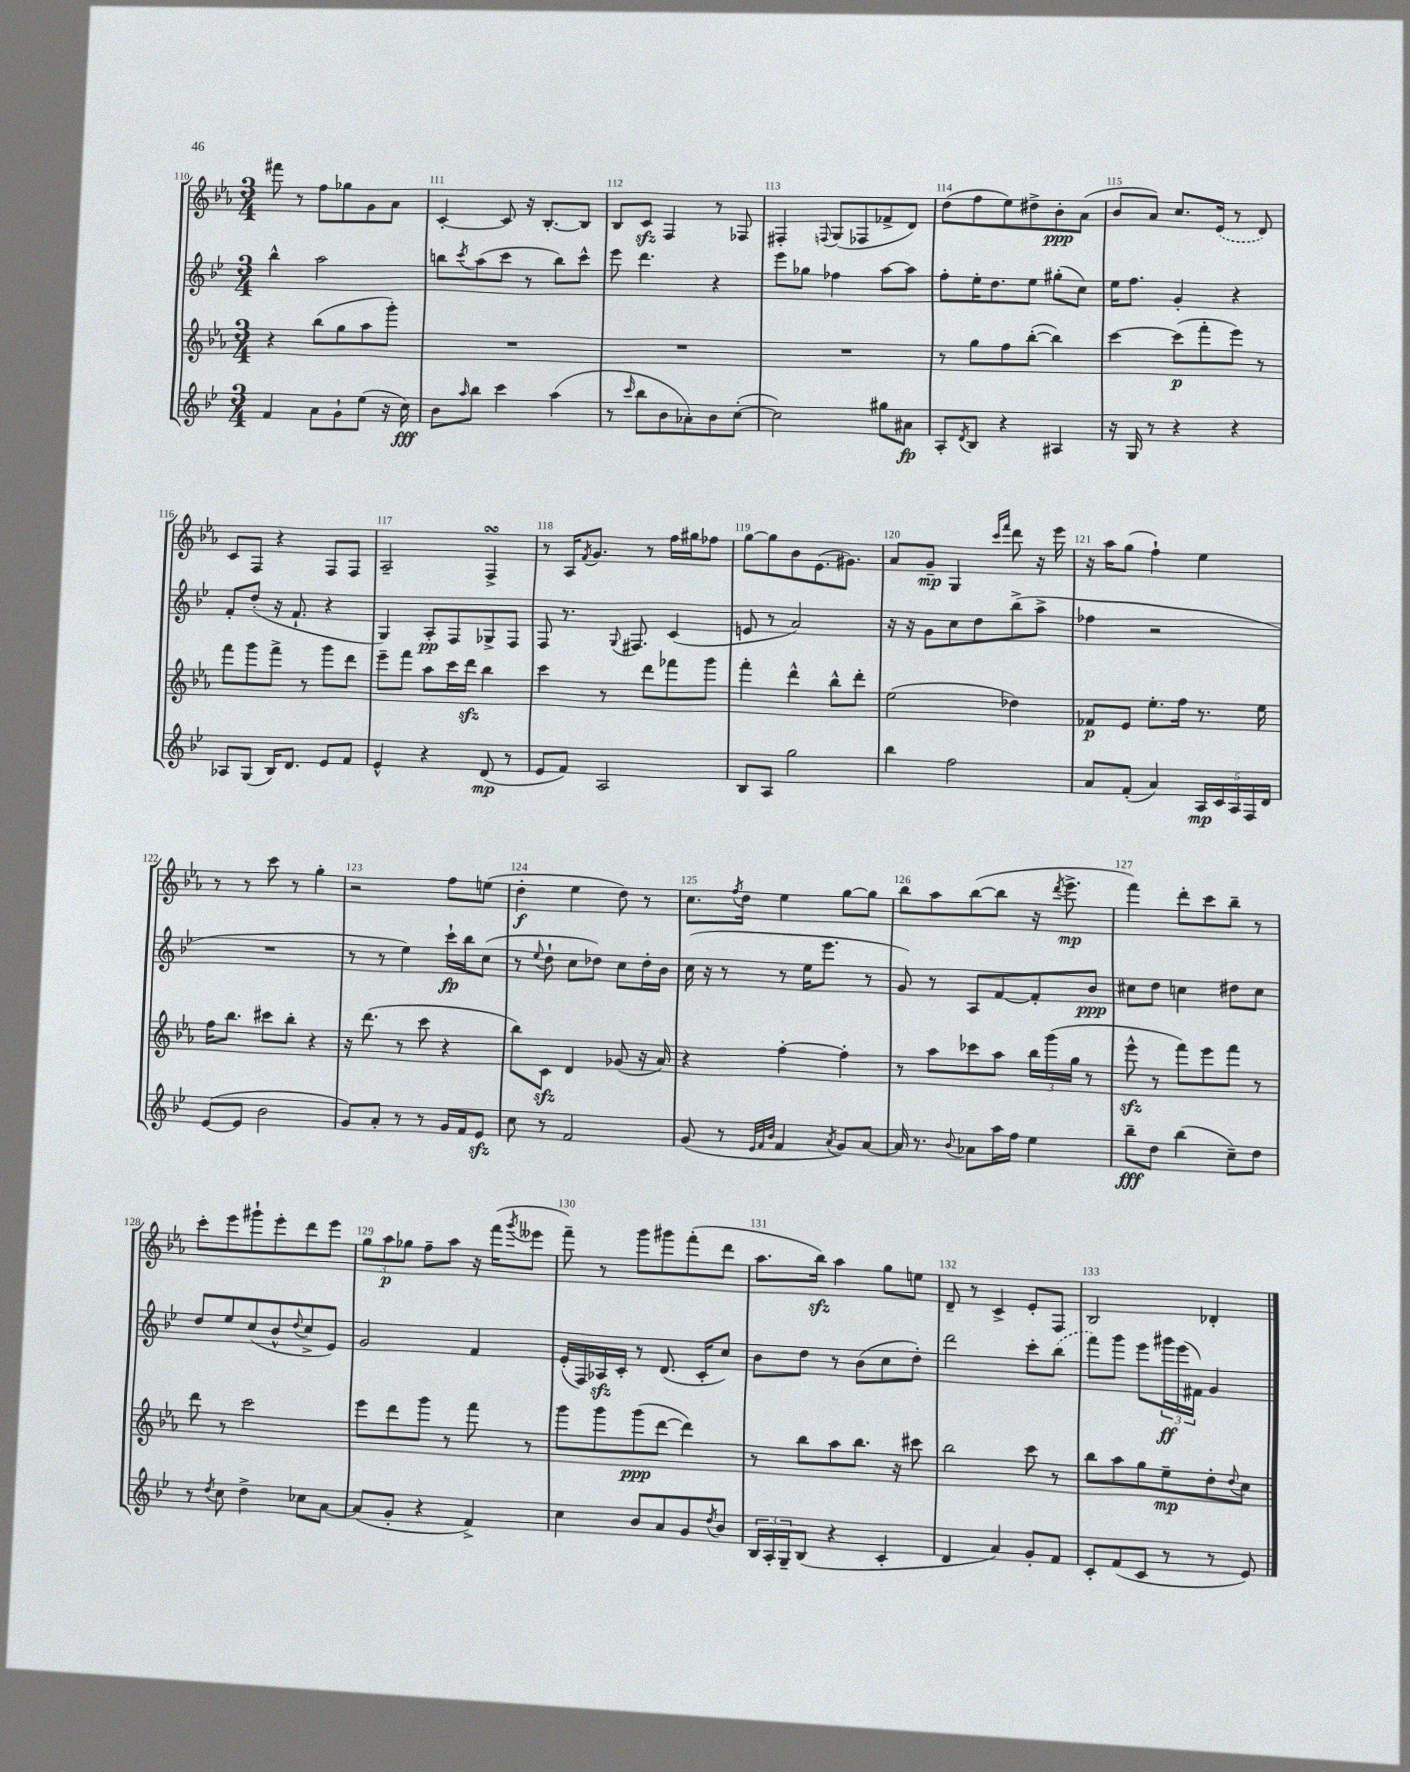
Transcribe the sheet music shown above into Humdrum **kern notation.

**kern	**kern	**kern	**kern
*staff4	*staff3	*staff2	*staff1
*clefG2	*clefG2	*clefG2	*clefG2
*k[b-e-]	*k[b-e-a-]	*k[b-e-]	*k[b-e-a-]
*M3/4	*M3/4	*M3/4	*M3/4
4f	4r	4bb-^^	8fff#
.	.	.	8r
8a	(8bb-	2aa	8ff
8g`	8gg	.	8gg-
(8ee-	8aa-	.	8g
16r	8ggg')	.	8a-
16cc)	.	.	.
=	=	=	=
8b-	2.r	8bb	[4c'
16qqaa	.	8qccc	.
8bb-	.	(8aa	.
4ccc	.	8ccc	8c]
.	.	8r	16r
.	.	.	[8.B-'
(4aa	.	8bb)	.
.	.	8ccc^^	8B-]
=	=	=	=
8r	2.r	8eee-	8B-
16qqccc	.	.	.
8bb-	.	4.ddd	8c
8b-	.	.	4F
8a-')	.	.	.
8b-	.	4r	8r
([8cc'	.	.	8F-
=	=	=	=
2cc])	2.r	8eee-	4F#'
.	.	8gg-	.
.	.	.	8qqF
.	.	4ff-	(8G
.	.	.	8F-
8gg#	.	[8aa	8f-^
8a#	.	8aa]	8d)
=	=	=	=
8A'	8r	8ff'	(8dd
8qd	.	.	.
8B-	8gg	16ee-'	8ff
.	.	8.dd	.
4r	8ff	.	8ee-)
.	([8bb-'	8ee-	8dd#^
4A#	4bb-])	(8gg#'	8b-'
.	.	8cc)	(8a-
=	=	=	=
16r	[4ccc	16ee-	8b-
16G	.	8.ff	.
8r	.	.	8a-)
4r	(8ccc]	4g'	8.cc
.	8fff'	.	.
.	.	.	(16e-
4r	8eee-)	4r	8r
.	8r	.	8d)
=	=	=	=
8A-	8fff	8f'	8c
(8G	8ggg	(8dd'	8F
16B-)	8fff^	16r	4r
8.d	.	8.f`	.
.	8r	.	.
8e-	8ggg	4r	8F
8f	8ddd	.	8F
=	=	=	=
4e-^^	8eee-~	4G)	2A-~
.	8fff	.	.
4r	8aa-	8A'	.
.	16ccc	8F	.
.	16ddd	.	.
(8d	4bb-	8G-^	4F^
8r	.	8F	.
=	=	=	=
8e-	4ccc	8F	8r
8f)	.	8.r	16A-
.	.	.	8qf
.	.	.	8.g
2A	8r	.	.
.	.	8qqG	.
.	.	8.F#	.
.	8ddd	.	8r
.	8fff-	(4c	16ff
.	.	.	16gg#
.	8ggg	.	8ff-
=	=	=	=
8B-	4fff'	8e	[8gg
8A	.	8r	8gg]
2gg	4ddd^^	2a)	8b-
.	.	.	(8.e-
.	8bb-^^	.	.
.	.	.	8.g#)
.	8ddd'	.	.
=	=	=	=
4bb-	(2ee-	16r	8a-
.	.	16r	.
.	.	8g	8g~
2ff	.	8cc	4G
.	.	8dd	.
.	.	.	16qqccc
.	.	.	16qqfff
.	4dd-)	(8bb-^	8ddd
.	.	8aa^	16r
.	.	.	16eee-
=	=	=	=
8a	8f-	4ff-	16r
.	.	.	16aa-
(8f'	8e-	.	(8gg
4a)	8.ee-'	2r	4ff`)
.	16ff	.	.
20A	8.r	.	4ee-
20c	.	.	.
20A	.	.	.
20F	.	.	.
.	16ee-	.	.
20d	.	.	.
=	=	=	=
([8e-	16ff	2.r	8r
.	8.bb-	.	.
8e-]	.	.	8r
2b-	8ccc#	.	8ccc
.	8bb-'	.	8r
.	4r	.	4gg'
=	=	=	=
8g)	16r	8r	2r
.	(8.ddd	.	.
8a'	.	8r	.
8r	8r	4ee-)	.
8r	8ccc	.	.
16g	4r	16ccc`	8ff
16f	.	16bb-	.
8e-	.	(8cc	(8ee
=	=	=	=
8cc	8bb-)	8r	4dd'
.	.	8qqee-	.
8r	8c	8dd`	.
2f	4d	8cc	4ee-
.	.	8dd-)	.
.	(8g-	8cc	8dd)
.	16r	16dd-'	8r
.	16a-)	16b-	.
=	=	=	=
(8g	4r	(16cc	8.cc
.	.	16r	.
8r	.	8r	.
.	.	.	8qff
.	.	.	16dd
32qqe-	.	.	.
32qqf	.	.	.
32qqb-	.	.	.
4f	[4ff'	8r	4ee-
.	.	16ee-	.
.	.	8.eee-	.
8qa	.	.	.
8g)	4ff']	.	[8gg
[8a	.	8r	8gg]
=	=	=	=
16a]	8r	8g)	8bb-
8.r	.	.	.
.	8aa-	8r	8aa-
8qqb-	.	.	.
8a-	8ccc-	8A	([8bb-
16aa	8aa-	[8f	8bb-]
16ff	.	.	.
4ee-	24bb-	8f']	16r
.	(24ggg	.	.
.	.	.	8qddd
.	.	.	8.eee-^
.	24gg	.	.
.	8r	8b-	.
=	=	=	=
8bb-~	8eee-^^	8cc#	4fff)
8dd	8r	8dd	.
(4bb-	8fff)	4cc	8ddd'
.	8eee-	.	8ccc
8cc~)	8fff	8dd#	8bb-~
8dd	8r	8cc	8r
=	=	=	=
8r	8ddd	8dd	8ccc'
8qdd	.	.	.
8cc	8r	8ee-	8eee-
4dd^	2ccc	(8cc	8ggg#`
.	.	8b-^^	8eee-'
.	.	8qqdd	.
8cc-	.	8cc^	8ddd
[8a	.	8e-)	8eee-
=	=	=	=
(8a]	8eee-	2g	12gg
.	.	.	12aa-
8g'	8ddd	.	.
.	.	.	12gg-
4r	8ggg	.	8ff~
.	8r	.	8aa-
4f^)	8fff	4f	16r
.	.	.	(16fff
.	.	.	8qggg
.	8r	.	8eee--
=	=	=	=
4cc	8ggg	(16e-'	8fff~)
.	.	16F)	.
.	8ggg	16A-	8r
.	.	16c'	.
8b-	(8ggg	8r	8ggg
8a	[8ddd	(8.d	8ggg#
8g	4ddd])	.	(8fff'
.	.	16c'	.
8qdd	.	.	.
8b-	.	8cc)	8ddd
=	=	=	=
24B-	8r	8b-	8.aa-
24A'	.	.	.
24G~	.	.	.
(8B-	8bb-	8dd	.
.	.	.	16bb-)
4r	8aa-	8r	4aa-
.	8.bb-	(8b-	.
4c'	.	8cc	8gg
.	16r	.	.
.	8ccc#	8dd')	8ee
=	=	=	=
4d	2bb-	2ddd	8d~
.	.	.	8r
4a)	.	.	4c^
8g'	8ccc	8ccc'	8e-'
8f	8r	(8bb-	8F
=	=	=	=
8c'	8bb-	8fff)	2B-
(8f	8aa-	8ggg	.
8c	8gg	8eee-	.
8r	8ee-~	24ggg#	.
.	.	(24eee-	.
.	.	24f#)	.
8r	8dd'	4g	4d-'
.	8qqdd	.	.
8e-)	8cc	.	.
==	==	==	==
*-	*-	*-	*-
